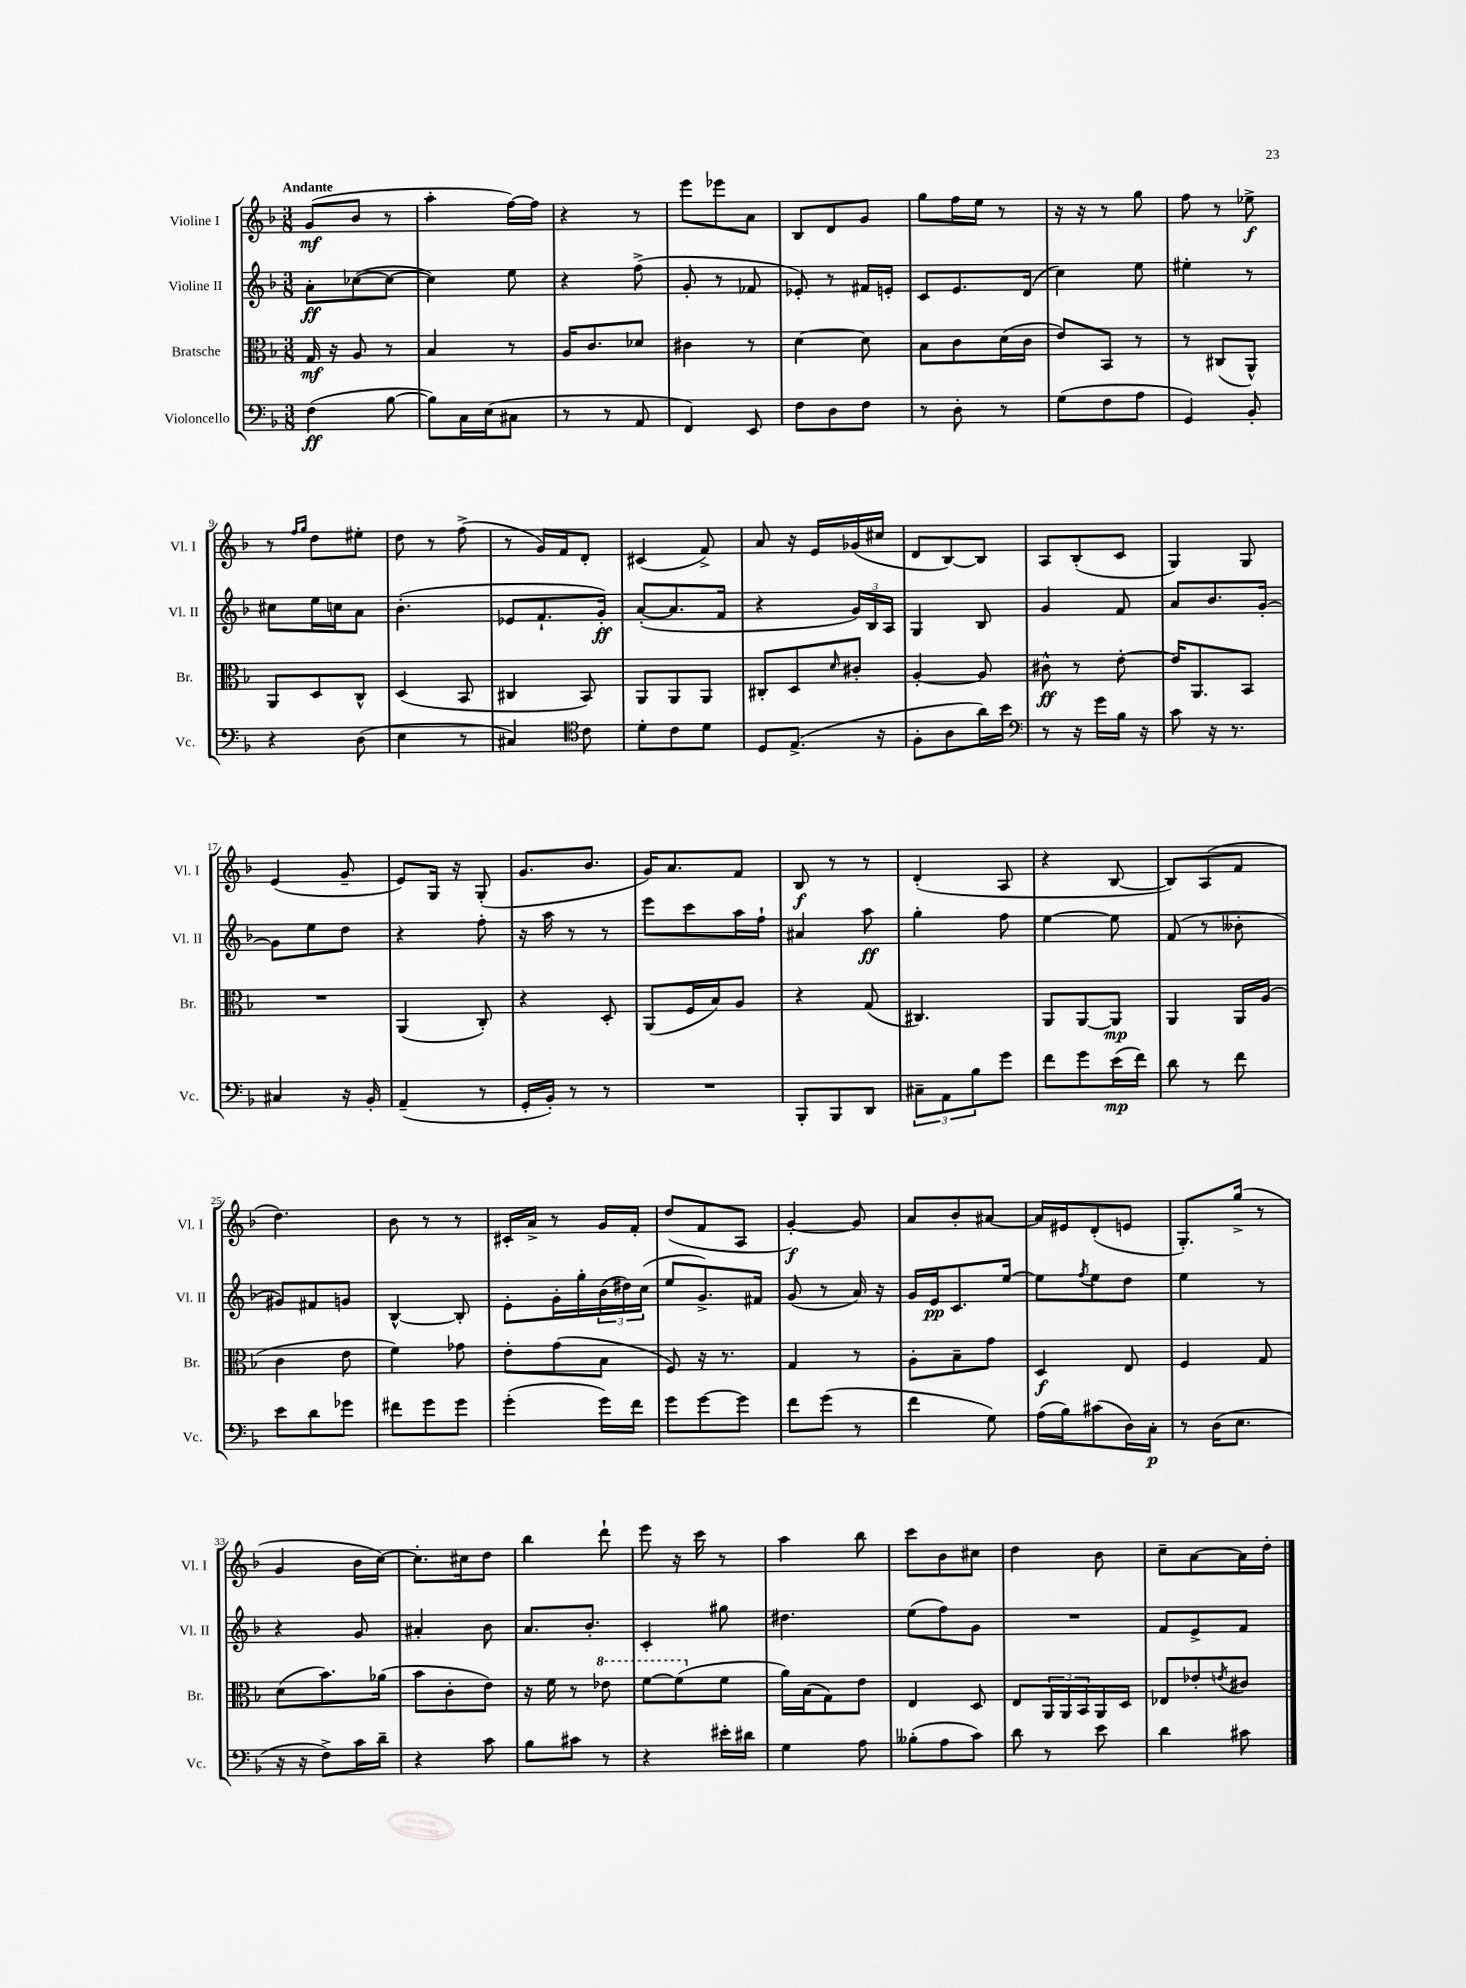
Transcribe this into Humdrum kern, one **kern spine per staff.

**kern	**kern	**kern	**kern
*staff4	*staff3	*staff2	*staff1
*clefF4	*clefC3	*clefG2	*clefG2
*k[b-]	*k[b-]	*k[b-]	*k[b-]
*M3/8	*M3/8	*M3/8	*M3/8
(4F\	16G/	8a'\L	(8g/L
.	16r	.	.
.	8A/	([8cc-\	8b-/J
[8B-\	8r	8cc-\_J	8r
=	=	=	=
8B-\]L)	4B-/	4cc-\])	4aa'\
16C\L	.	.	.
(16E\J	.	.	.
8C#\J	8r	8ee\	[16ff\LL)
.	.	.	16ff\]JJ
=	=	=	=
8r	16A/LK	4r	4r
.	8.c/	.	.
8r	.	.	.
8AA/	8d-/J	(8ff^\	8r
=	=	=	=
4FF/)	4c#\	8g'/	8eee\L
.	.	8r	8eee-\
8EE/	8r	8f-/	8a\J
=	=	=	=
8F\L	[4d\	8e-'/)	8B-/L
8D\	.	8r	8d/
8F\J	8d\]	16f#/LL	8g/J
.	.	16e'/JJ	.
=	=	=	=
8r	8B-\L	8c/L	8gg\L
8D'\	8c\	8.e/	16ff\L
.	.	.	16ee\JJ
8r	(16d\L	.	8r
.	16c\JJ	(16d/Jk	.
=	=	=	=
(8G\L	8e/L)	4cc\)	16r
.	.	.	16r
8F\	8BB-/J	.	8r
8A\J	8r	8ee\	8gg\
=	=	=	=
4GG/)	8r	4ee#'\	8ff\
.	(8C#/L	.	8r
8BB-'/	8AA^^/J)	8r	8ee-^\
=	=	=	=
4r	8AA/L	8cc#\L	8r
.	.	.	16qqff/LL
.	.	.	16qqgg/JJ
.	8D/	16ee\L	8dd\L
.	.	16cc\J	.
(8D\	8C^^/J	8a\J	8ee#'\J
=	=	=	=
4E\	(4D/	(4.b-'\	8dd\
.	.	.	8r
8r	8BB-/	.	(8ff^\
=	=	=	=
4C#/)	4C#/	8e-/L	8r
.	.	8.f`/	16g/LL)
.	.	.	16f/J
*clefC4	*	*	*
8c\	8BB-/)	.	8d'/J
.	.	16g'/Jk)	.
=	=	=	=
8d'\L	8AA/L	([8a'/L	(4c#/
8c\	8AA/	8.a/]	.
8d\J	8AA/J	.	8f^/)
.	.	16f/Jk	.
=	=	=	=
8D/L	8C#'/L	4r	8a/
(8.E^/J	8D/	.	16r
.	.	.	16e/LL
.	16qqd/	.	.
.	8c#'/J	24g/LL)	(16g-/
.	.	24B-/	.
16r	.	.	16cc#/JJ
.	.	24A/JJ	.
=	=	=	=
8F'\L	[4A'/	4G/	8d/L
8A\	.	.	[8B-/)
16a\L)	8A/]	8B-/	8B-/]J
16b-\JJ	.	.	.
=	=	=	=
*clefF4	*	*	*
8r	8c#^^\	4g/	8A/L
16r	8r	.	(8B-'/
16g\LL	.	.	.
16B-\JJ	[8e'\	8f/	8c/J
16r	.	.	.
=	=	=	=
8c\	16e/]LK	8a/L	4G/)
.	8.AA/	.	.
16r	.	8.b-/	.
8.r	.	.	.
.	8BB-/J	.	8G/
.	.	[16g'/Jk	.
=	=	=	=
4C#/	4.r	8g\]L	(4e/
.	.	8ee\	.
16r	.	8dd\J	8g~/
16BB-'/	.	.	.
=	=	=	=
(4AA~/	(4AA/	4r	8e/L)
.	.	.	16G/Jk
.	.	.	16r
8r	8C'/)	8ff'\	(8G'/
=	=	=	=
16GG'/LL	4r	16r	8.g/L
16BB-'/JJ)	.	16aa\	.
8r	.	8r	.
.	.	.	8.b-/J
8r	8D'/	8r	.
=	=	=	=
4.r	(8AA/L	8eee\L	16g/LK)
.	.	.	8.a/
.	16F/L	8ccc\	.
.	16B-/J)	.	.
.	8A/J	16aa\L	8f/J
.	.	16ff`\JJ	.
=	=	=	=
8BBB-'/L	4r	4a#/	8B-/
8BBB-/	.	.	8r
8DD/J	(8G/	8aa\	8r
=	=	=	=
12C#~\L	4.C#/)	4gg'\	(4d'/
12AA\	.	.	.
12B-\	.	.	.
8g\J	.	8ff\	8A/
=	=	=	=
8f\L	8AA/L	[4ee\	4r
8g\	[8AA/	.	.
(16e\L	8AA/]J	8ee\]	[8B-/
16f\JJ)	.	.	.
=	=	=	=
8d\	4AA/	(8f/	8B-/]L)
8r	.	8r	(8A/
8f\	16AA/LL	8b--'\	8f/J
.	(16A/JJ	.	.
=	=	=	=
8e\L	4c\	8g#/L)	4.dd\)
8d\	.	8f#/	.
8g-\J	8e\	8g/J	.
=	=	=	=
8f#\L	4f\)	[4B-^^/	8b-\
8g\	.	.	8r
8g\J	8g-\	8B-'/]	8r
=	=	=	=
(4g'\	8e'\L	8e'\L	16c#'/LL
.	.	.	16a^/JJ
.	(8g\	16g'\L	8r
.	.	16gg'\	.
16g\LL)	8B-\J	(24b-\	16g/LL
.	.	24dd#\)	.
16f\JJ	.	.	16f'/JJ
.	.	(24cc\JJ	.
=	=	=	=
8g\L	8F/)	8ee/L	(8dd/L
[8g\	16r	8.g^/)	8f/
.	8.r	.	.
8g\]J	.	.	8A/J
.	.	16f#/Jk	.
=	=	=	=
8f\L	4G/	(8g/	[4g'/)
(8g\J	.	8r	.
8r	8r	16a/)	8g/]
.	.	16r	.
=	=	=	=
4f\	8A'\L	16g/LL	8a/L
.	.	16e/J	.
.	8B-~\	8.c/	8b-'/
8G\)	8g\J	.	[8a#/J
.	.	[16ee/Jk	.
=	=	=	=
(16A\LL	4D/	8ee\]L	16a#/]LL
16B-\J)	.	.	16e#/J
.	.	8qff/	.
(8c#\	.	8ee\	(8d'/
16D\L)	8E/	8dd\J	8e/J
16C'\JJ	.	.	.
=	=	=	=
8r	4F/	4ee\	8.G'/L)
(16D\LK	.	.	.
8.E\J	.	.	(16gg^/Jk
.	8G/	8r	8r
=	=	=	=
16r	(8d\L	4r	4g/
16r	.	.	.
8F^\L)	8.b-\)	.	.
16c\L	.	8g/	16b-\LL
16d~\JJ	(16a-\Jk	.	[16cc\JJ)
=	=	=	=
4r	8b-\L	4a#'/	8.cc'\]L
.	8c'\	.	.
.	.	.	16cc#\k
8c\	8e\J)	8b-\	8dd\J
=	=	=	=
8B-\L	16r	8.a/L	4bb-\
.	16f\	.	.
8c#\J	8r	.	.
.	.	8.b-'/J	.
8r	8ee-\	.	8ddd`\
=	=	=	=
4r	[8ff\L	4c'/	8eee\
.	(8ff\]	.	16r
.	.	.	16ccc\
16e#'\LL	8f\J	8gg#\	8r
16d#\JJ	.	.	.
=	=	=	=
4G\	16a\LL)	4.dd#\	4aa\
.	(16B-\J	.	.
.	8G\)	.	.
8A\	8e\J	.	8bb-\
=	=	=	=
(8B--'\L	4E/	(8ee\L	8ccc\L
8A\	.	8ff\)	8b-\
8c\J)	8D/	8g\J	8cc#\J
=	=	=	=
8d\	8E/L	4.r	4dd\
8r	24AA/L	.	.
.	24AA/	.	.
.	24BB-/	.	.
8e\	16AA/	.	8b-\
.	16D/JJ	.	.
=	=	=	=
4d\	8E-/L	8f/L	8cc~\L
.	8e-'/	8e^/	[8a\
.	8qe/	.	.
8c#\	8c#/J	8f/J	16a\]L
.	.	.	16dd'\JJ
==	==	==	==
*-	*-	*-	*-
